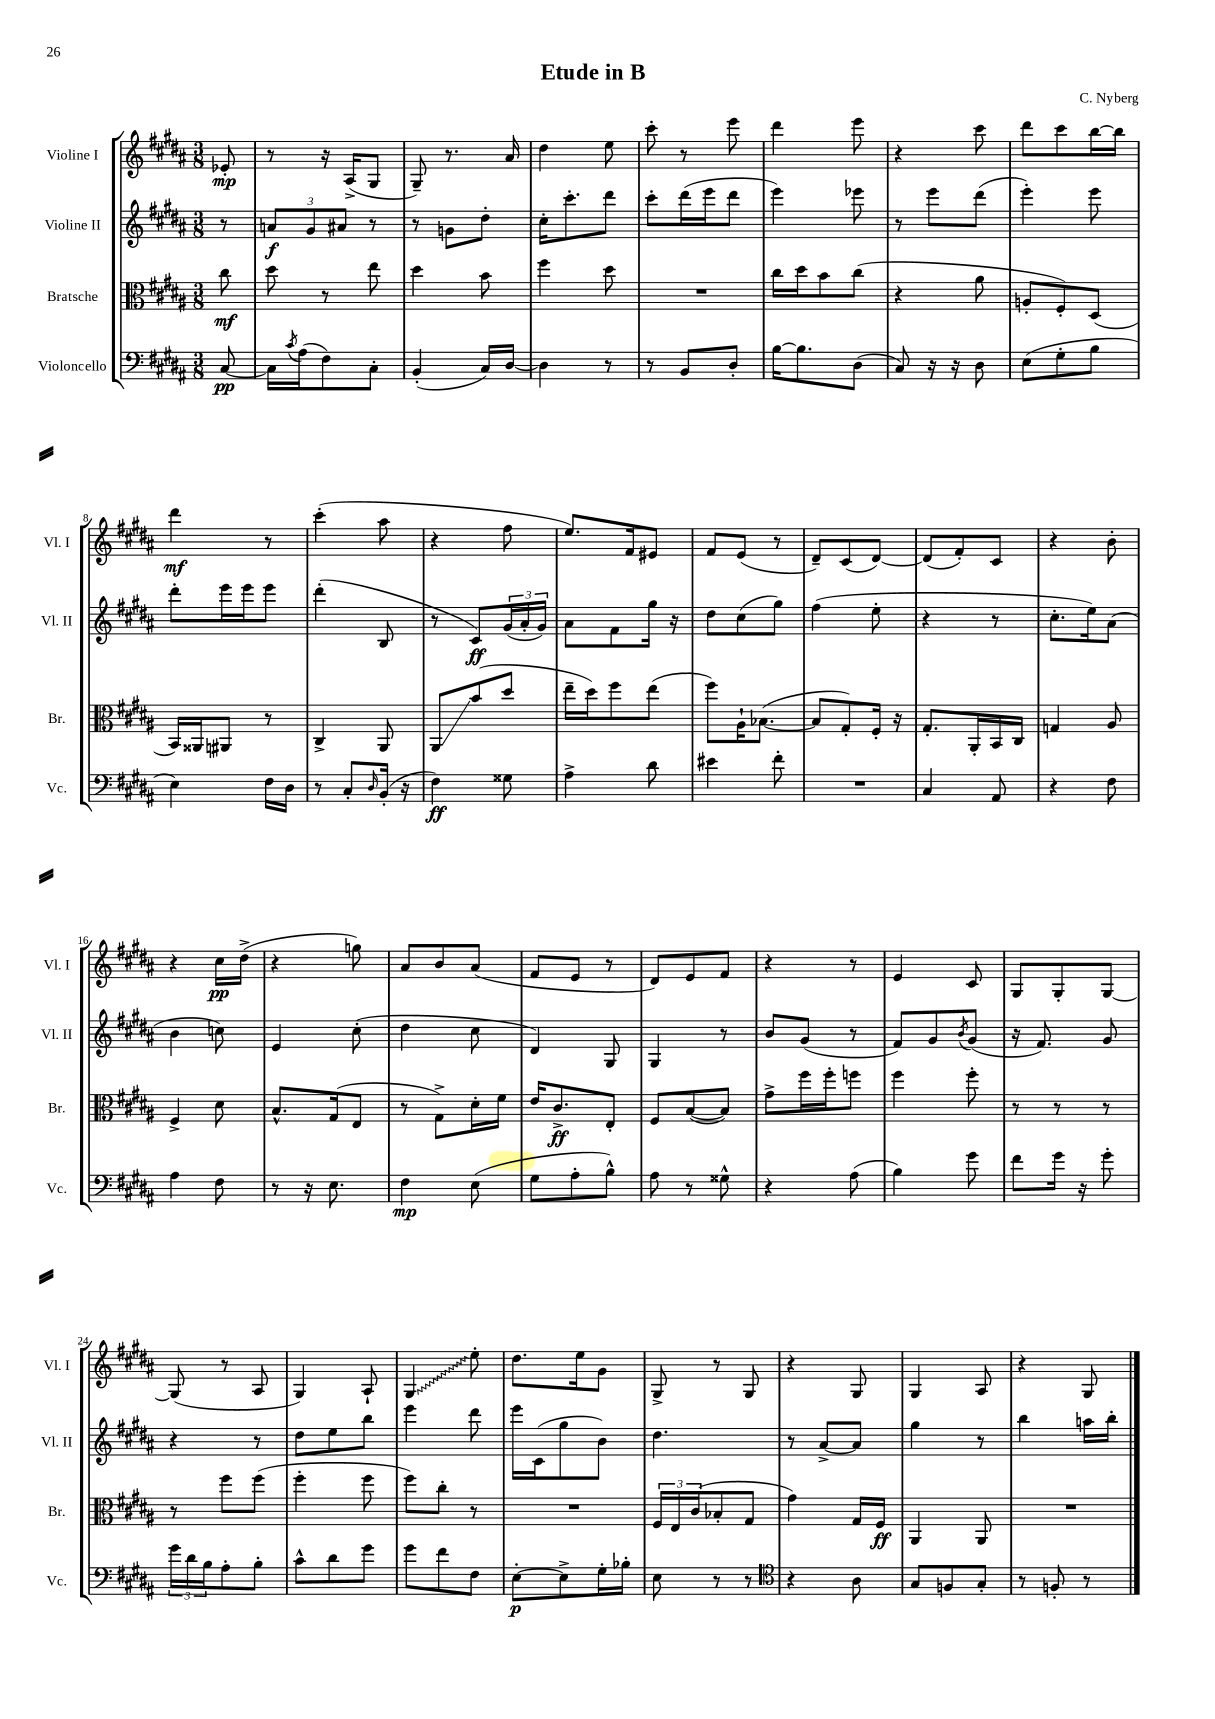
\header { title = "Etude in B" composer = "C. Nyberg" }
<<
\new StaffGroup <<
\new Staff = "s0" \with { instrumentName = "Violine I" shortInstrumentName = "Vl. I" } {
    \clef treble \key b \major \numericTimeSignature \time 3/8 \partial 8
    ees'8-.\mp |
    r8 r16 ais16->( gis8 |
    gis8--) r8. ais'16 |
    dis''4 e''8 |
    cis'''8-. r8 e'''8 |
    dis'''4 e'''8 |
    r4 cis'''8 |
    dis'''8 cis'''8 b''16~ b''16 |
    dis'''4\mf r8 |
    cis'''4-.( ais''8 |
    r4 fis''8 |
    e''8.) fis'16 eis'8 |
    fis'8 e'8( r8 |
    dis'8--) cis'8( dis'8~) |
    dis'8( fis'8-.) cis'8 |
    r4 b'8-. |
    r4 cis''16\pp dis''16->( |
    r4 g''8) |
    ais'8 b'8 ais'8( |
    fis'8 e'8 r8 |
    dis'8) e'8 fis'8 |
    r4 r8 |
    e'4 cis'8 |
    gis8 gis8-. gis8~ |
    gis8( r8 ais8 |
    gis4) ais8-! |
    \once \override Glissando.style = #'zigzag gis4\glissando e''8-. |
    dis''8. e''16 gis'8 |
    gis8-> r8 gis8 |
    r4 gis8 |
    gis4 ais8 |
    r4 gis8 \bar "|." |
}
\new Staff = "s1" \with { instrumentName = "Violine II" shortInstrumentName = "Vl. II" } {
    \clef treble \key b \major \numericTimeSignature \time 3/8 \partial 8
    r8 |
    \tuplet 3/2 { a'8\f gis'8 ais'8 } r8 |
    r8 g'8 dis''8-. |
    cis''16-. cis'''8.-. dis'''8 |
    cis'''8-. dis'''16( e'''16 dis'''8 |
    e'''4) ees'''8 |
    r8 e'''8 dis'''8( |
    e'''4-.) e'''8 |
    dis'''8-. e'''16 e'''16 e'''8 |
    dis'''4-.( b8 |
    r8 cis'8\ff) \tuplet 3/2 { gis'16( ais'16-. gis'16) } |
    ais'8 fis'8 gis''16 r16 |
    dis''8 cis''8( gis''8) |
    fis''4( e''8-. |
    r4 r8 |
    cis''8.-. e''16) ais'8( |
    b'4 c''8) |
    e'4 cis''8-.( |
    dis''4 cis''8 |
    dis'4) gis8 |
    gis4 r8 |
    b'8 gis'8( r8 |
    fis'8) gis'8 \acciaccatura { b'8 } gis'8( |
    r16 fis'8.) gis'8 |
    r4 r8 |
    dis''8 e''8 b''8 |
    e'''4 dis'''8 |
    e'''16 cis'16( gis''8 b'8) |
    dis''4. |
    r8 ais'8~-> ais'8 |
    gis''4 r8 |
    b''4 a''16 b''16-. \bar "|." |
}
\new Staff = "s2" \with { instrumentName = "Bratsche" shortInstrumentName = "Br." } {
    \clef alto \key b \major \numericTimeSignature \time 3/8 \partial 8
    cis''8\mf |
    dis''8 r8 e''8 |
    dis''4 b'8 |
    fis''4 dis''8 |
    R4. |
    cis''16 dis''16 b'8 cis''8( |
    r4 ais'8 |
    a8-. fis8-.) dis8( |
    b,16) aisis,16 ais,8 r8 |
    cis4-> ais,8 |
    ais,8\glissando b'8( dis''8 |
    e''16-- dis''16) fis''8 e''8( |
    fis''8) ais16-! bes8.~( |
    bes8 gis8-.) fis16-. r16 |
    gis8.-. ais,16-. b,16 cis16 |
    g4 ais8 |
    fis4-> dis'8 |
    b8.-^ gis16( e8 |
    r8 gis8->) dis'16-. fis'16 |
    e'16 cis'8.->\ff e8-. |
    fis8 b8~( b8) |
    gis'8-> fis''16 fis''16-. f''8 |
    fis''4 fis''8-. |
    r8 r8 r8 |
    r8 fis''8 fis''8( |
    fis''4-. fis''8 |
    fis''8) cis''8-. r8 |
    R4. |
    \tuplet 3/2 { fis16 e16 cis'16( } bes8-. gis8 |
    gis'4) gis16 fis16\ff |
    ais,4 ais,8 |
    R4. \bar "|." |
}
\new Staff = "s3" \with { instrumentName = "Violoncello" shortInstrumentName = "Vc." } {
    \clef bass \key b \major \numericTimeSignature \time 3/8 \partial 8
    cis8~\pp |
    cis16 \acciaccatura { cis'8 } ais16( fis8) cis8-. |
    b,4-.( cis16) dis16~ |
    dis4 r8 |
    r8 b,8 dis8-. |
    b16~ b8. dis8( |
    cis8) r16 r16 dis8 |
    e8( gis8-. b8 |
    e4) fis16 dis16 |
    r8 cis8-. \grace { dis16 } b,16-.( r16 |
    fis4\ff) gisis8 |
    ais4-> dis'8 |
    eis'4 fis'8-. |
    R4. |
    cis4 ais,8 |
    r4 fis8 |
    ais4 fis8 |
    r8 r16 e8. |
    fis4\mp e8( |
    gis8 ais8-. b8-^) |
    ais8 r8 gisis8-^ |
    r4 ais8( |
    b4) gis'8 |
    fis'8 gis'16 r16 gis'8-. |
    \tuplet 3/2 { gis'16 dis'16 b16 } ais8-. b8-. |
    cis'8-^ dis'8 gis'8 |
    gis'8 fis'8 fis8 |
    e8~-.\p e8-> gis16-. bes16-. |
    e8 r8 r8 |
    \clef tenor r4 ais8 |
    gis8 f8 gis8-. |
    r8 f8-. r8 \bar "|." |
}
>>
>>
